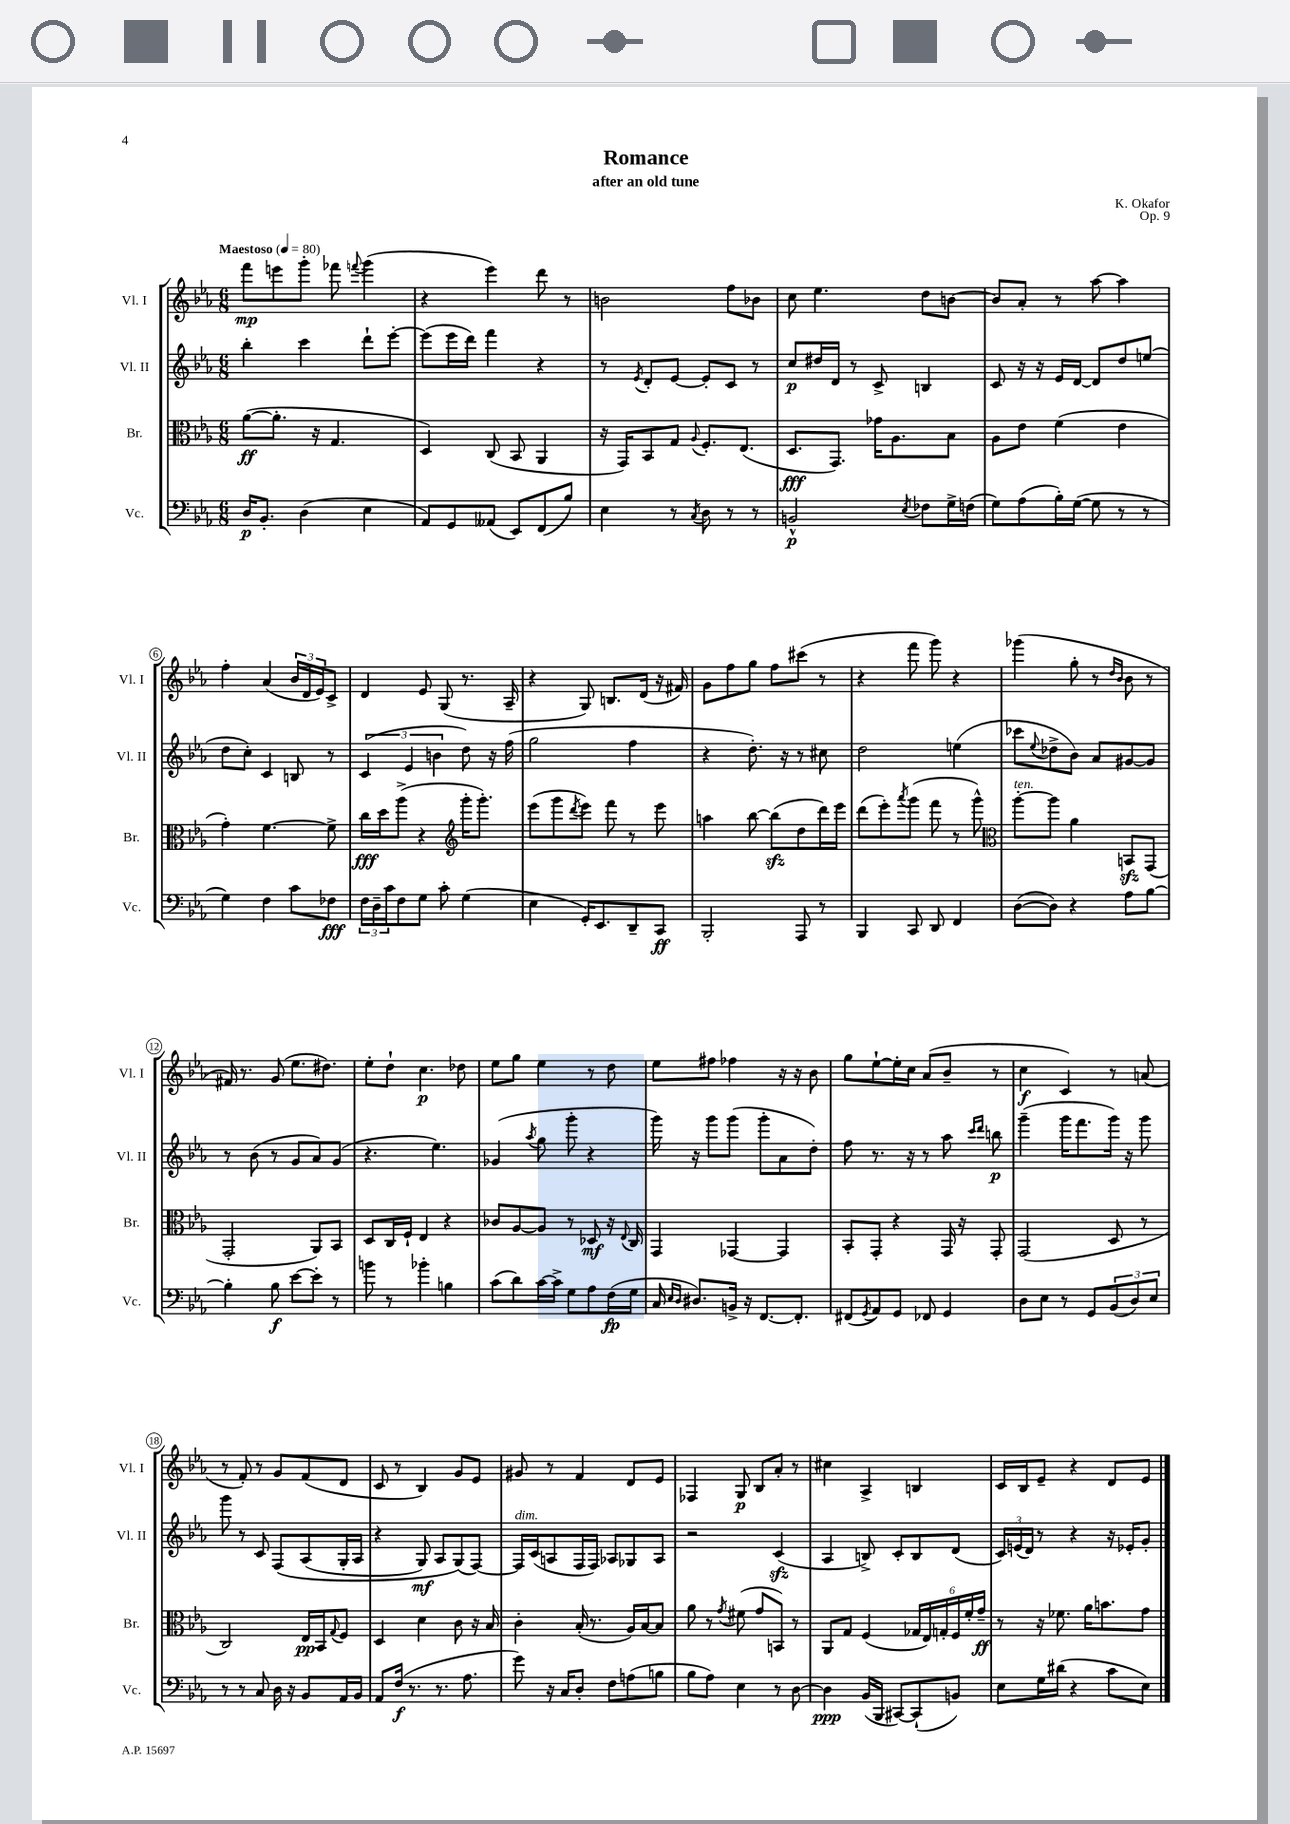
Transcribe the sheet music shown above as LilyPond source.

\header { title = "Romance" composer = "K. Okafor" subtitle = "after an old tune" opus = "Op. 9" }
<<
\new StaffGroup <<
\new Staff = "s0" \with { instrumentName = "Vl. I" shortInstrumentName = "Vl. I" } {
    \clef treble \key ees \major \numericTimeSignature \time 6/8 \tempo "Maestoso" 4 = 80
    f'''8\mp e'''8 g'''8-. fes'''8 \appoggiatura { f'''8 } g'''4( |
    r4 ees'''4) d'''8 r8 |
    b'2 f''8 bes'8 |
    c''8 ees''4. d''8 b'8~ |
    b'8 aes'8-. r8 aes''8~ aes''4 |
    f''4-. aes'4( \tuplet 3/2 { bes'16 d'16 ees'16) } c'8-> |
    d'4 ees'8 g8( r8. aes16-- |
    r4 g8) b8. d'16( r16 fis'16) |
    g'8 f''8 g''8 f''8 cis'''8( r8 |
    r4 f'''8 g'''8) r4 |
    ges'''4( g''8-. r8 \grace { d''16 bes'16 } bes'8 r8 |
    fis'16) r8. g'8( ees''8. dis''8.) |
    ees''8-. d''8-! c''4.\p des''8 |
    ees''8 g''8 ees''4 r8 d''8 |
    ees''8 fis''8 fes''4 r16 r16 bes'8 |
    g''8 ees''8~-! ees''16-. c''16 aes'8( bes'8-- r8 |
    c''4\f c'4) r8 a'8( |
    r8 f'8-.) r8 g'8 f'8( d'8 |
    c'8 r8 bes4) g'8 ees'8 |
    gis'8 r8 f'4 d'8 ees'8 |
    fes4 g8\p bes8 aes'8-. r8 |
    cis''4 aes4-> b4 |
    c'16 bes16 ees'8-- r4 d'8 ees'8 \bar "|." |
}
\new Staff = "s1" \with { instrumentName = "Vl. II" shortInstrumentName = "Vl. II" } {
    \clef treble \key ees \major \numericTimeSignature \time 6/8
    bes''4-. c'''4 d'''8-! ees'''8~-. |
    ees'''8( ees'''16 d'''16) f'''4 r4 |
    r8 \acciaccatura { ees'8 } d'8-. ees'8~ ees'8-. c'8 r8 |
    c''8\p dis''16 d'16 r8 c'8-> b4 |
    c'8 r16 r16 ees'16 d'16~ d'8 d''8 e''8( |
    d''8 c''8-.) c'4 b8 r8 |
    \tuplet 3/2 { c'4( ees'4 b'4 } d''8) r16 f''16( |
    g''2 f''4 |
    r4 d''8.-.) r16 r8 cis''8 |
    d''2 e''4( |
    ces'''8 \appoggiatura { ees''8 } des''8-> bes'8) aes'8 gis'8~ gis'8 |
    r8 bes'8( r8 g'8 aes'8) g'8( |
    r4. ees''4.) |
    ges'4( \acciaccatura { aes''8 } g''8 g'''8-. r4 |
    g'''16) r16 g'''8 g'''8( g'''8-. aes'8 d''8-.) |
    f''8 r8. r16 r8 aes''8 \grace { c'''16 d'''16 } b''8\p |
    g'''4--( g'''16 f'''8. g'''16) r16 g'''8 |
    g'''8 r8 c'8 f8\( aes8( g16-. aes16 |
    r4 g8\mf) aes8 g8(\) f8~) |
    f16^\markup { \italic "dim." } c'16( a8 f16 f16) aes8 ges8 aes8 |
    r2 c'4\sfz( |
    aes4 b8->) c'8-. b8 d'8( |
    \tuplet 3/2 { c'16) e'16( d'16) } r8 r4 r16 ees'16-. g'8-. \bar "|." |
}
\new Staff = "s2" \with { instrumentName = "Br." shortInstrumentName = "Br." } {
    \clef alto \key ees \major \numericTimeSignature \time 6/8
    aes'8~\ff( aes'8.-. r16 g4. |
    d4) c8( bes,8 aes,4 |
    r16 g,16) bes,8 g8 \appoggiatura { aes8 } f8.-. ees8.( |
    d8.\fff g,8.) ges'16 aes8. bes8 |
    aes8 ees'8 f'4( ees'4 |
    g'4-.) f'4.~ f'8-> |
    c''16\fff d''16 aes''8->( r4 \clef treble g'''16-. g'''8.-.) |
    ees'''8( g'''8 \acciaccatura { d'''8 } ees'''8) f'''8 r8 ees'''8 |
    a''4 bes''8~ bes''8\sfz( d''8 d'''16) ees'''16 |
    d'''8( ees'''8-.) \acciaccatura { aes'''8 } g'''8( f'''8 r8 g'''8-^) |
    \clef alto aes''8~-.^\markup { \italic "ten." } aes''8 aes'4 b,8\sfz g,8( |
    g,2-. aes,8) bes,8 |
    d8 c16 f16-! ees4 r4 |
    ces'8 aes8~ aes8 r8 des8\mf r16 \appoggiatura { ees8 } c16 |
    g,4 ges,4~ ges,4 |
    bes,8-. g,8-. r4 g,16 r16 g,8-. |
    g,2( d8 r8 |
    c2) ees16\pp bes,16 \appoggiatura { g8 } f8 |
    d4 d'4 c'8 r16 bes16 |
    c'4-. bes16-.( r8. aes16) bes16~ bes8 |
    aes'8 r8 \acciaccatura { g'8 } fis'8( g'8 b,8) r8 |
    aes,8 g8 f4( \tuplet 6/4 { ges16 ees16) g16-. f16 f'16-. g'16--\ff } |
    r8 r16 fes'8. aes'16 b'8. g'8 \bar "|." |
}
\new Staff = "s3" \with { instrumentName = "Vc." shortInstrumentName = "Vc." } {
    \clef bass \key ees \major \numericTimeSignature \time 6/8
    d16\p bes,8.-. d4( ees4 |
    aes,8) g,8 aeses,8( ees,8) f,8( bes8) |
    ees4 r8 \acciaccatura { c8 } d8 r8 r8 |
    b,2-^\p \acciaccatura { ees8 } fes8 g16-> f16( |
    g8) aes8( bes16-.) g16~( g8 r8 r8 |
    g4) f4 c'8 fes8\fff |
    \tuplet 3/2 { f16 d16-- c'16 } f8 g8 c'8-. g4( |
    ees4 g,16-.) ees,8. d,8-- c,8\ff |
    bes,,2-. aes,,8 r8 |
    bes,,4 c,8 d,8 f,4 |
    d8~( d8) r4 aes8 bes8~ |
    bes4-. bes8\f ees'8~ ees'8-. r8 |
    b'8 r8 bes'4-. b4 |
    c'8( d'8) c'16~ c'16-> g8 aes8 f16\fp( g16 |
    c16 \grace { ees16 d16 } dis8.) b,16-> r16 f,8.~ f,8.-. |
    fis,8( \acciaccatura { g,8 } aes,8) g,8 fes,8 g,4 |
    d8 ees8 r8 g,8 \tuplet 3/2 { bes,8( d8) ees8 } |
    r8 r8 c8 d16 r16 bes,8 aes,16 bes,16 |
    aes,8 f16\f( r8. r8. aes8. |
    g'8) r16 c16 d8-. f8 a8( b8 |
    bes8 aes8) ees4 r8 d8~ |
    d4\ppp bes,16( bes,,16 cis,8~) cis,8-!( b,8) |
    ees8 g16 dis'16( r4 c'8 ees8) \bar "|." |
}
>>
>>
\layout { \context { \Score \override BarNumber.stencil = #(make-stencil-circler 0.1 0.3 ly:text-interface::print) } }
